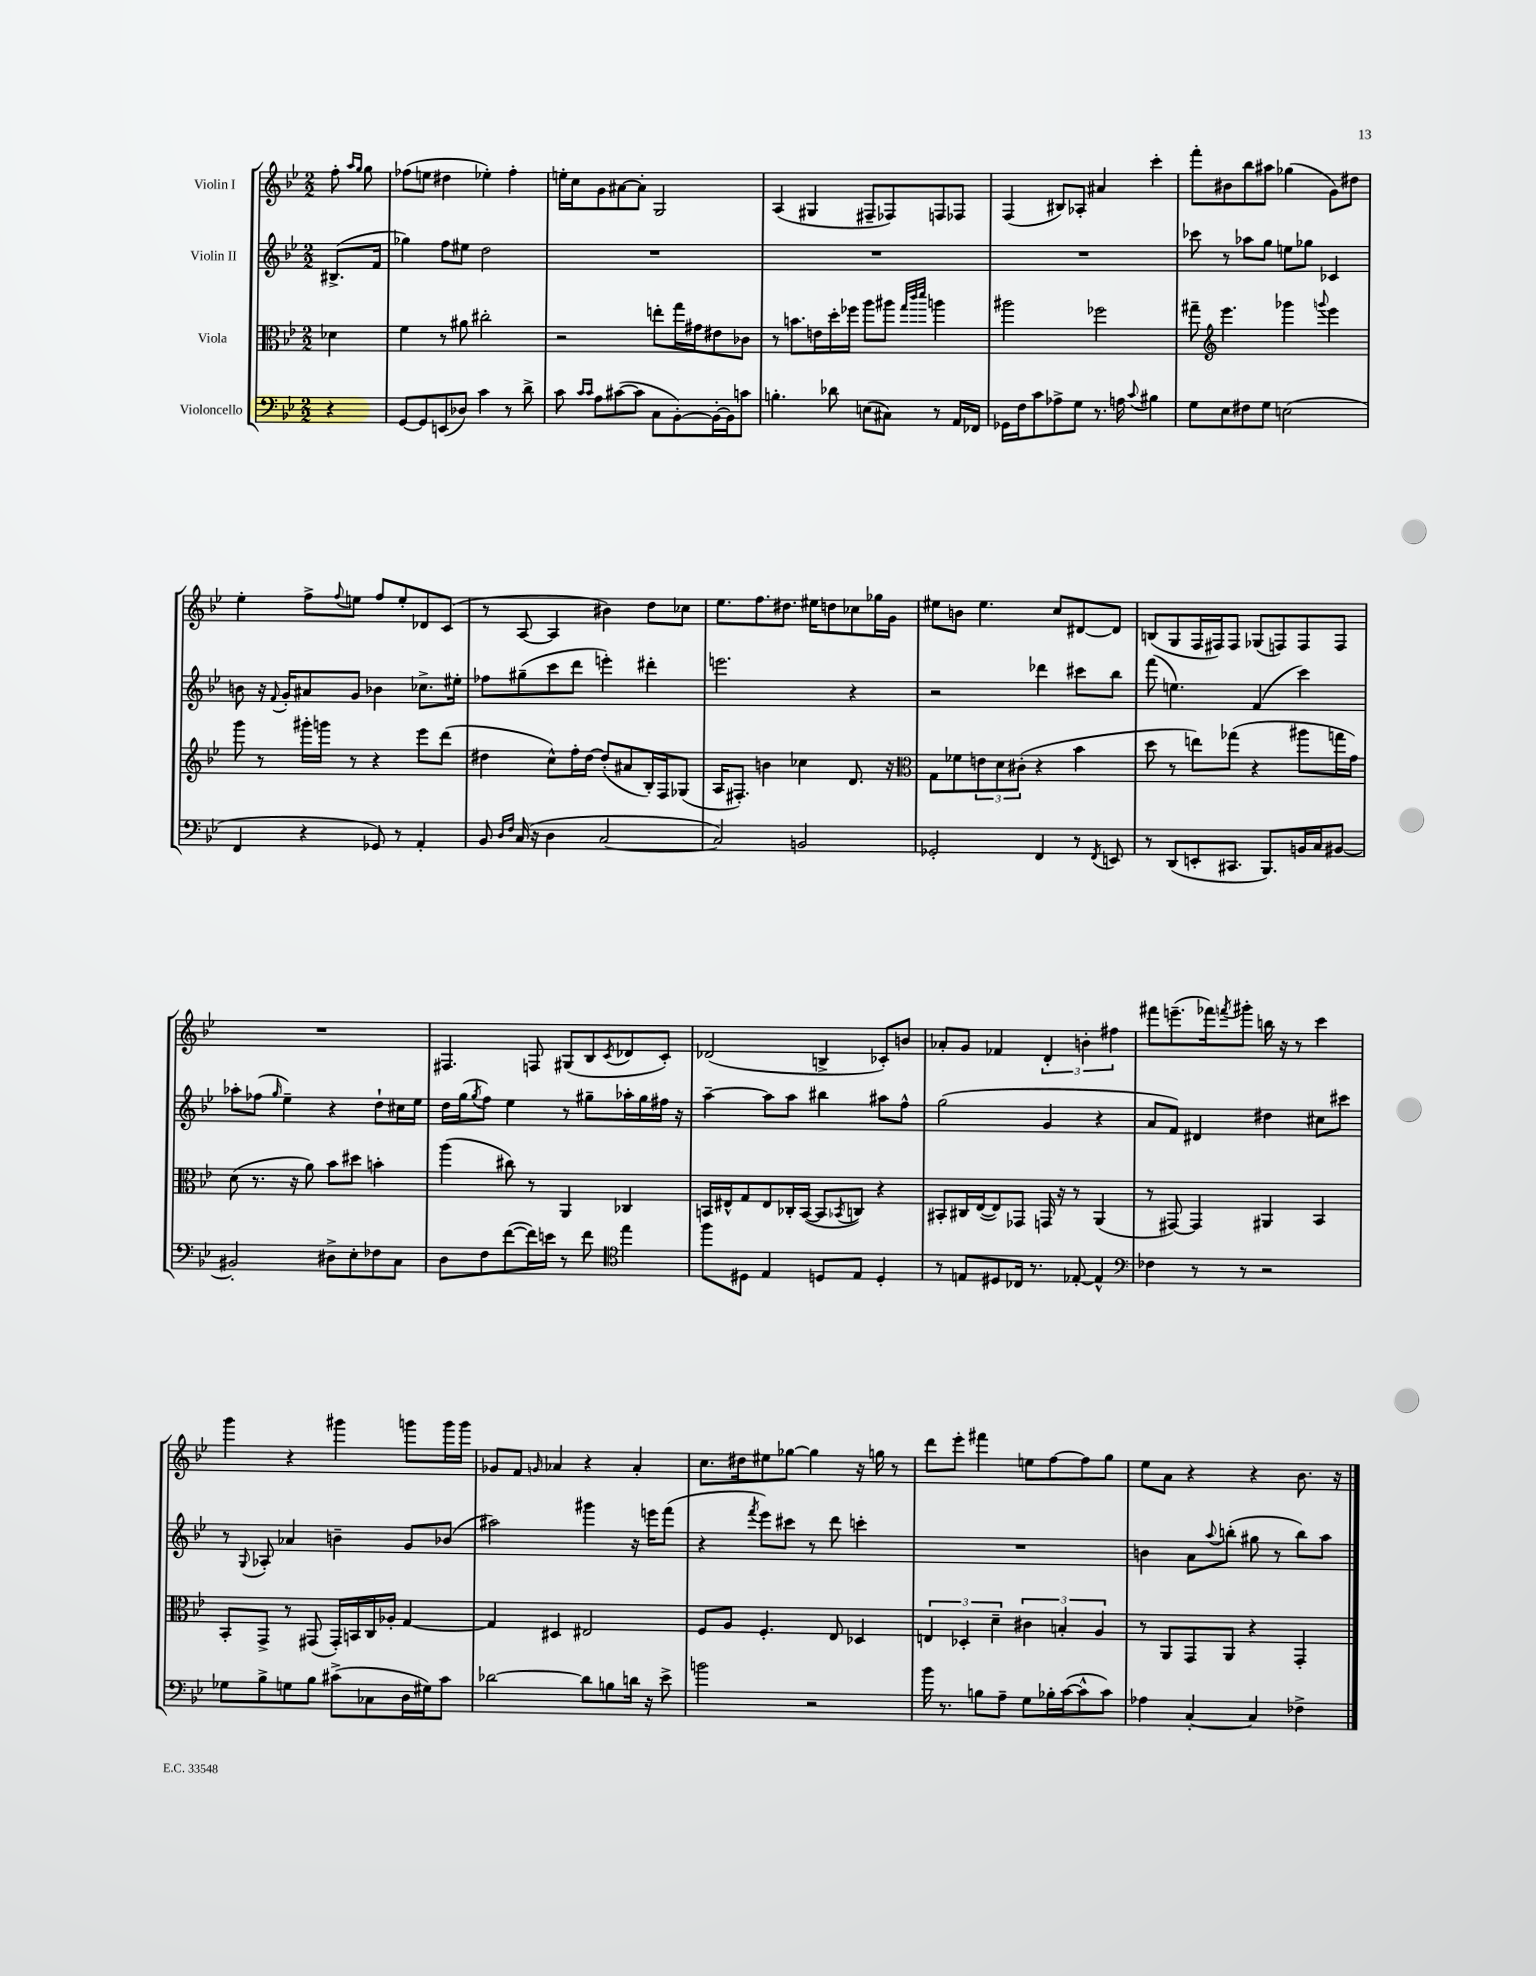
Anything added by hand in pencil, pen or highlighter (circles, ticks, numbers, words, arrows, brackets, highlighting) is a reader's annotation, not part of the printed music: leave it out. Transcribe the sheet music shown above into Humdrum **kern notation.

**kern	**kern	**kern	**kern
*part4	*part3	*part2	*part1
*staff4	*staff3	*staff2	*staff1
*I"Violoncello	*I"Viola	*I"Violin II	*I"Violin I
*clefF4	*clefC3	*clefG2	*clefG2
*k[b-e-]	*k[b-e-]	*k[b-e-]	*k[b-e-]
*M2/2	*M2/2	*M2/2	*M2/2
=	=	=	=
4r	4d-X\	(8.B#X^/L	8ff'\
.	.	.	16qqaa/LL
.	.	.	16qqgg/JJ
.	.	.	8gg\
.	.	16f/Jk	.
=1	=1	=1	=1
[8GG/L	4f\	4gg-X\)	(8ff-X\L
8GG/]	.	.	8een\J
(8EEn/	8r	8ff\L	4dd#X\
8D-X/J)	8a#X\	8ee#X\J	.
4c\	2cc#X'\	2dd\	4ee-X'\)
8r	.	.	4ff-'\
8d^\	.	.	.
=2	=2	=2	=2
8c\	2r	1r	16een'\LL
.	.	.	16cc\J
16qqc/LL	.	.	.
16qqc/JJ	.	.	.
8A\L	.	.	8g\
([8c#X\	.	.	[8a#X\
8c#\J]	.	.	8a#'\J]
8C\L	8een'\L	.	2G/
[8BB-'\)	16gg\L	.	.
.	16g#X\J	.	.
16BB-'\L_	8e#X\	.	.
16BB-\J]	.	.	.
8cn\J	8c-X\J	.	.
=3	=3	=3	=3
4.Bn'\	8r	1r	(4A/
.	8.bn\L	.	.
.	.	.	4G#X/
.	16en\L	.	.
8d-X\	16dd'\	.	.
.	16ff-X\JJ	.	.
(8En\L	8aa\L	.	8F#X~/L
8C#X\J)	8aa#X\J	.	8F-X/)
.	32qqgg/LLL	.	.
.	32qqccc/	.	.
.	32qqddd/JJJ	.	.
8r	4aan\	.	8Fn/
16AA/LL	.	.	8F-X/J
16FF-X/JJ	.	.	.
=4	=4	=4	=4
16GG-X\LL	2aa#X\	1r	(4F/
16F\J	.	.	.
8c\	.	.	.
8A-X^\	.	.	8B#X/L)
8G\J	.	.	8A-X'/J
8.r	2ff-X\	.	4a#X/
16An\	.	.	.
8qqc/	.	.	.
4B#X\	.	.	4ccc'\
=5	=5	=5	=5
8G\L	8gg#X~\	8ccc-X\	8fff'\L
*	*clefG2	*	*
8E-\	4.eee-\	8r	8b#X\
8F#X\	.	8aa-X\L	8bb-\
8G\J	.	8gg\J	8aa#X\J
(2En\	4ggg-X\	8een\L	(4gg-X\
.	.	8gg-X\J	.
.	8qqgggn/	.	.
.	4eee-\	4c-X/	8g\L)
.	.	.	8dd#X\J
!!LO:LB:g=z
=6	=6	=6	=6
4FF/	8ggg\	8bn\	4ee-'\
.	8r	16r	.
.	.	8qqf/	.
.	.	16g'/KL	.
4r	16ggg#X'\LL	8a#X/	8ff^\L
.	16gggn\JJ	.	.
.	.	.	8qqff/
.	8r	8g/J	8een\J
8GG-X/)	4r	4b-X\	8ff/L
8r	.	.	8ee'/
4AA'/	8eee-\L	8.cc-X^\L	8d-X/
.	(8ddd\J	.	(8c/J
.	.	16ee#X'\Jk	.
=7	=7	=7	=7
8BB-/	4dd#X\	8ff-X\L	8r
16qqD/LL	.	.	.
16qqF/JJ	.	.	.
(16C/	.	(8gg#X~\	[8A/
16r	.	.	.
4D\	8cc^^\L)	8ccc\	4A/]
.	16ff'\L	8ddd\J	.
.	[16dd#\JJ	.	.
[2C/	(8dd#'/L]	4eeen'\)	4b#X\)
.	8a#X/	.	.
.	16B-'/L)	4ddd#X'\	8dd\L
.	16F/J	.	.
.	(8G-X/J	.	8cc-X\J
=8	=8	=8	=8
2C/])	16A/KL	2.eeen\	8.ee-\L
.	8.F#X'/J)	.	.
.	.	.	8.ff\
.	4bn\	.	.
.	.	.	8.dd#X\J
2BBn/	4cc-X\	.	.
.	.	.	16ee#X\KL
.	.	.	8ddn\
.	8.d/	4r	8cc-X\
.	.	.	16gg-X\L
.	16r	.	16g\JJ
=9	=9	=9	=9
*	*clefC3	*	*
2GG-X'/	8G\L	2r	8ee#X\L
.	8f-X\	.	8bn\J
.	12en\	.	4.ee#\
.	12d\	.	.
.	(12c#X'\J	.	.
4FF/	4r	4ddd-X\	.
.	.	.	8cc/L
8r	4b-\	8ccc#X\L	[8d#X/
8qFF/	.	.	.
8EEn/	.	8bb-\J	8d#/J]
=10	=10	=10	=10
8r	8dd\	(8fff\	(8Bn/L
(8DD/L	8r	4.een\)	8G/
8EEn'/	8een\L)	.	16F/L
.	.	.	16F#X/J)
8.CC#X/J	(8gg-X\J	.	8F#/J
.	4r	(4f/	(8G-X/L
8.BBB-/L)	.	.	.
.	.	.	8Fn/)
16BBn/L	8aa#X\L	4ccc\)	8F/
16C/J	.	.	.
[8BB#X/J	16ggn\L	.	8F/J
.	16g\JJ)	.	.
!!LO:LB:g=z
=11	=11	=11	=11
2BB#X'/]	(8d\	8aa-X'\L	1r
.	8.r	(8ff-X\J	.
.	.	16qqgg/	.
.	.	4ee-~\)	.
.	16r	.	.
.	8a\)	.	.
8D#X^\L	8b-\L	4r	.
8E-'\	8dd#X\J	.	.
8F-X\	4bn'\	8dd`\L	.
8C\J	.	16cc#X\L	.
.	.	16ee-\JJ	.
=12	=12	=12	=12
8D\L	(4aa\	16dd\LL	4.F#X/
.	.	(16gg\J	.
.	.	8qgg/	.
8F\	.	8ff\J)	.
([8f\	8cc#X\)	4ee-\	.
16f\L])	8r	.	8Fn/
16en\JJ	.	.	.
8r	4AA/	8r	(8G#X/L
8f\	.	8gg#X~\L	8B-/
*clefC4	*	*	*
.	.	.	8qc/
4ee-\	4C-X/	16aa-X'\L	8d-X/
.	.	16gg#\	.
.	.	16ff#X\JJ	8c'/J)
.	.	16r	.
=13	=13	=13	=13
8ff\L	16BBn/LL	[4aa~\	(2d-X/
.	16E#X^^/J	.	.
8D#X\J	8G/	.	.
4E-/	8E#/	8aa\L]	.
.	16C-X'/L	8aa\J	.
.	([16BB/JJ	.	.
8Dn/L	8BB/L]	4bb#X\	4Bn^/
.	8qBB-X/	.	.
8E-/J	8Cn/J)	.	.
4D'/	4r	8aa#X\L	8c-X'/L)
.	.	8ff^^\J	8bn/J
=14	=14	=14	=14
8r	8BB#X'/L	(2gg\	8a-X'/L
8En/L	16C#X/L	.	8g/J
.	([16E-/J	.	.
8D#X/	8E-/])	.	4f-X/
16C-X/Jk	8GG-X/J	.	.
8.r	.	.	.
.	16GGn/	4g/	6d'/
.	16r	.	.
[8E-X'/	8r	.	.
.	.	.	6bn'\
4E-^^/]	(4AA/	4r	.
.	.	.	6ff#X\
=15	=15	=15	=15
*clefF4	*	*	*
4F-X\	8r	8a/L	8fff#X\L
.	[8GG#X/)	8f/J)	(8.eeen~\
8r	4GG#/]	4d#X/	.
.	.	.	16fff-X\k)
.	.	.	8qfffn/
8r	.	.	8ggg#X'\J
2r	4AA#X/	4dd#X\	16bbn\
.	.	.	16r
.	.	.	8r
.	4BB-/	8cc#X\L	4ccc\
.	.	8ccc#X\J	.
!!LO:LB:g=z
=16	=16	=16	=16
8G-X\L	8BB-'/L	8r	4ggg\
.	.	8qqG/	.
8B-^\	8GG^/J	8A-X'/	.
8Gn\	8r	4a-X/	4r
8B-\J	(8GG#X/	.	.
(8c#X^\L	16GG#'/LL)	4bn~\	4ggg#X\
.	16BBn/	.	.
8C-X\	16C/	.	.
.	16A-X'/JJ	.	.
16D\L	[4G/	8g/L	8gggn\L
16G#X\J)	.	.	.
8c#\J	.	(8b-X/J	16ggg\L
.	.	.	16ggg\JJ
=17	=17	=17	=17
[2d-X\	4G/]	2aa#X\)	8g-X/L
.	.	.	8f/J
.	.	.	16qqgn/
.	4D#X/	.	4a-X/
8d-\L]	2E#X/	4ggg#X\	4r
8Bn\	.	.	.
16dn\Jk	.	16r	4a-'/
16r	.	16eeen\KL	.
8e-^\	.	(8fff\J	.
=18	=18	=18	=18
2bn\	8F/L	4r	8.cc\L
.	8A/J	.	.
.	.	.	16dd#X\k
.	.	8qfff/	.
.	4.F'/	8eee-\L)	8ee#X\
.	.	8ccc#X\J	[8gg-X\J
2r	.	8r	4gg-\]
.	8E-/	8ddd\	.
.	4D-X/	4cccn'\	16r
.	.	.	16ggn\
.	.	.	8r
=19	=19	=19	=19
16b-\	6En/	1r	8ddd\L
8.r	.	.	.
.	.	.	8eee-'\J
.	6D-X'/	.	.
8Bn\L	.	.	4fff#X\
.	6d~\	.	.
8A~\J	.	.	.
8G\L	6c#X\	.	8een\L
16B-X'\L	.	.	[8ff\
.	6Bn'/	.	.
([16c\J	.	.	.
8c^^\]	.	.	8ff\]
.	6A/	.	.
8c\J)	.	.	8gg\J
=20	=20	=20	=20
4A-X\	8r	4bn\	8ee-\L
.	8AA/L	.	8a\J
[4C'/	8GG/	8a\L	4r
.	.	8qqaa/	.
.	8AA/J	(8bbn'\J	.
4C/]	4r	8gg#X\	4r
.	.	8r	.
4F-X^\	4GG'/	8bb\L)	8.b-\
.	.	8aa\J	.
.	.	.	16r
==	==	==	==
*-	*-	*-	*-
